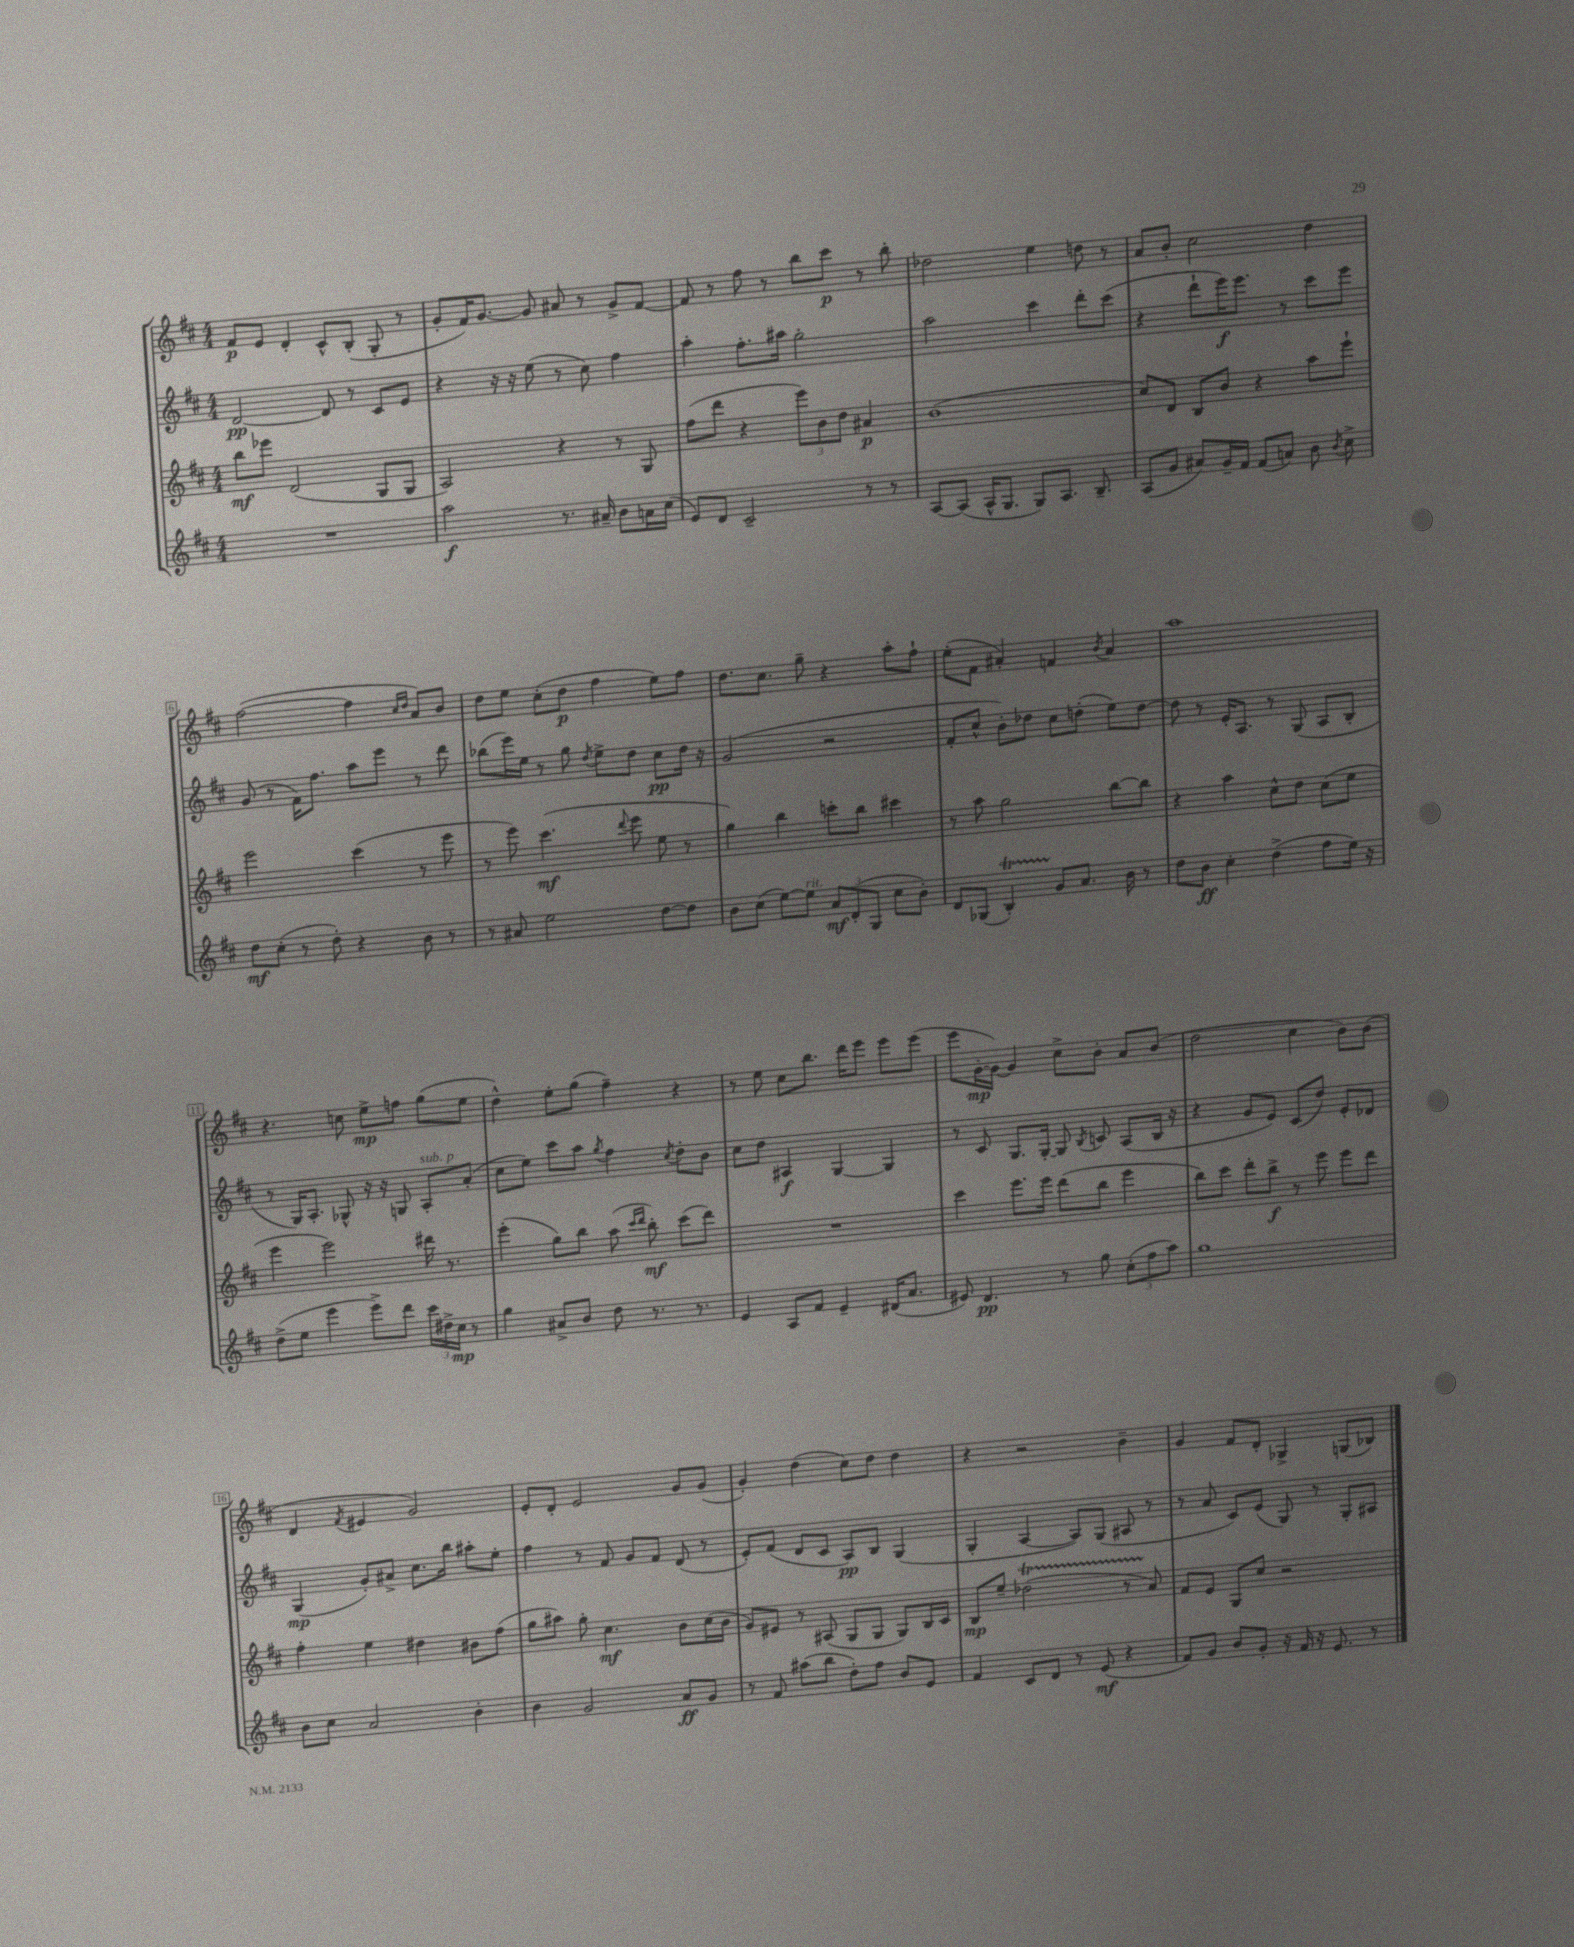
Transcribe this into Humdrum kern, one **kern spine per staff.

**kern	**dynam	**kern	**dynam	**kern	**dynam	**kern	**dynam
*part4	*part4	*part3	*part3	*part2	*part2	*part1	*part1
*staff4	*staff4	*staff3	*staff3	*staff2	*staff2	*staff1	*staff1
*clefG2	*	*clefG2	*	*clefG2	*	*clefG2	*
*k[f#c#]	*	*k[f#c#]	*	*k[f#c#]	*	*k[f#c#]	*
*M4/4	*	*M4/4	*	*M4/4	*	*M4/4	*
=1	=1	=1	=1	=1	=1	=1	=1
1r	.	8bb\L	mf	[2d/	pp	8f#/L	p
.	.	8eee-X\J	.	.	.	8e/J	.
.	.	(2d/	.	.	.	4d'/	.
.	.	.	.	8d/]	.	8c#^^/L	.
.	.	.	.	8r	.	(8B'/J	.
.	.	8G/L	.	8c#/L	.	8G'/	.
.	.	8G/J	.	8e/J	.	8r	.
=2	=2	=2	=2	=2	=2	=2	=2
2aa\	f	2A/)	.	4r	.	8g'/L	.
.	.	.	.	.	.	16f#/K)	.
.	.	.	.	.	.	[8.g/J	.
.	.	.	.	16r	.	.	.
.	.	.	.	16r	.	.	.
.	.	.	.	(8ee\	.	8g/]	.
8.r	.	4r	.	8r	.	8a#X/	.
.	.	.	.	8cc#\)	.	8r	.
16a#X~/	.	.	.	.	.	.	.
8b\L	.	8r	.	4ff#\	.	8g^/L	.
16an\L	.	8G/	.	.	.	[8f#/J	.
(16cc#\JJ	.	.	.	.	.	.	.
=3	=3	=3	=3	=3	=3	=3	=3
8e/L)	.	(8ff#\L	.	4aa'\	.	8f#/]	.
8d/J	.	8ddd\J	.	.	.	8r	.
2c#~/	.	4r	.	8.ff#'\L	.	8ff#\	.
.	.	.	.	.	.	8r	.
.	.	.	.	16aa#X\Jk	.	.	.
.	.	12eee\L)	.	2gg'\	.	8bb\L	.
.	.	12b\	.	.	.	.	.
.	.	.	.	.	.	8ccc#\J	p
.	.	12dd\J	.	.	.	.	.
8r	.	4a#X/	p	.	.	8r	.
8r	.	.	.	.	.	8bb'\	.
=4	=4	=4	=4	=4	=4	=4	=4
[8A/L	.	(1b	.	2aa\	.	2dd-X\	.
(8A/J]	.	.	.	.	.	.	.
16A^^/KL	.	.	.	.	.	.	.
8.G/J	.	.	.	.	.	.	.
8G/L)	.	.	.	4ccc#\	.	4ee\	.
8.A/J	.	.	.	.	.	.	.
.	.	.	.	8ddd'\L	.	8ddn\	.
8.B~/	.	.	.	.	.	.	.
.	.	.	.	(8ccc#\J	.	8r	.
=5	=5	=5	=5	=5	=5	=5	=5
(8A/L	.	8cc#/L)	.	4r	.	8a/L	.
8g/J	.	8d/J	.	.	.	8b'/J	.
8a#X/L)	.	8B/L	.	8ddd`\L	.	2cc#\	.
16g~/L	.	8b/J	.	16eee\K)	f	.	.
16f#/JJ	.	.	.	8.eee\J	.	.	.
(8f#/L	.	4r	.	.	.	.	.
8an/J)	.	.	.	8r	.	.	.
8b\	.	8aa\L	.	8ccc#\L	.	4dd\	.
8qb/	.	.	.	.	.	.	.
8cc#^\	.	8eee`\J	.	8eee\J	.	.	.
!!LO:LB:g=z
=6	=6	=6	=6	=6	=6	=6	=6
8dd\L	mf	2eee\	.	(8g/	.	([2ff#\	.
(8cc#'\J	.	.	.	8r	.	.	.
8r	.	.	.	16f#\KL)	.	.	.
.	.	.	.	8.ff#\J	.	.	.
8dd'\)	.	.	.	.	.	.	.
4r	.	(4ccc#\	.	8aa\L	.	4ff#\]	.
.	.	.	.	8eee\J	.	.	.
.	.	.	.	.	.	16qqcc#/LL	.
.	.	.	.	.	.	16qqdd/JJ	.
8b\	.	8r	.	8r	.	8a/L)	.
8r	.	8eee\	.	8ddd\	.	8b/J	.
=7	=7	=7	=7	=7	=7	=7	=7
8r	.	8r	.	(8bb-X\L	.	8dd\L	.
8a#X/	.	8eee\)	.	16eee\L)	.	8ee\J	.
.	.	.	.	16ee\JJ	.	.	.
2ee\	.	(4.ccc#\	mf	8r	.	(8cc#'\L	.
.	.	.	.	8gg\	.	8dd\J	p
.	.	.	.	8qdd/	.	.	.
.	.	.	.	8ee^\L	.	4ff#\	.
.	.	8qqddd/	.	.	.	.	.
.	.	8eee\	.	8dd\J	.	.	.
[8dd\L	.	8ee\	.	8cc#\L	pp	8ee\L)	.
8dd\J]	.	8r	.	16dd\Jk	.	8ff#\J	.
.	.	.	.	16r	.	.	.
=8	=8	=8	=8	=8	=8	=8	=8
8b\L	.	4gg\)	.	(2g/	.	8.dd\L	.
(8cc#\J	.	.	.	.	.	.	.
.	.	.	.	.	.	8.cc#\J	.
[8ee\L)	.	4bb\	.	.	.	.	.
!LO:TX:a:i:t=rit.	!	!	!	!	!	!	!
8ee\J]	.	.	.	.	.	8gg~\	.
12a/L	mf	8cccn'\L	.	2r	.	4r	.
(12d'/	.	.	.	.	.	.	.
.	.	8bb\J	.	.	.	.	.
12G/J	.	.	.	.	.	.	.
8cc#\L	.	4ccc#X\	.	.	.	8aa'\L	.
8b'\J)	.	.	.	.	.	8ff#`\J	.
=9	=9	=9	=9	=9	=9	=9	=9
8d/L	.	8r	.	8f#'/L	.	(8ee'\L	.
(8G-X/J	.	8aa\	.	8cc#^^/J	.	8f#\J	.
4BT'/)	.	2gg\	.	8b'\L)	.	4a#X'/)	.
.	.	.	.	8dd-X\J	.	.	.
8g/L	.	.	.	8cc#\L	.	4fn/	.
8.a/J	.	.	.	(8ddn'\J	.	.	.
.	.	.	.	.	.	8qb/	.
.	.	[8bb\L	.	8ee\L)	.	4a#/	.
16b\	.	.	.	.	.	.	.
8r	.	8bb\J]	.	[8dd\J	.	.	.
=10	=10	=10	=10	=10	=10	=10	=10
8dd\L	.	4r	.	8dd\]	.	1aa	.
8b\J	ff	.	.	8r	.	.	.
4cc#'\	.	4aa\	.	16e'/KL	.	.	.
.	.	.	.	8.A/J	.	.	.
(4dd^\	.	8cc#^^\L	.	8r	.	.	.
.	.	8dd\J	.	(8G/	.	.	.
8ff#\L	.	(8cc#\L	.	8A/L	.	.	.
16ee\Jk)	.	8ee\J	.	8B'/J	.	.	.
16r	.	.	.	.	.	.	.
!!LO:LB:g=z
=11	=11	=11	=11	=11	=11	=11	=11
(8dd^\L	.	4eee\	.	8r	.	4.r	.
8ee\J	.	.	.	16G/KL)	.	.	.
.	.	.	.	8.A'/J	.	.	.
4eee\	.	2eee\)	.	.	.	.	.
.	.	.	.	8G-X^^/	.	8ccn\	.
8eee^\L)	.	.	.	16r	.	8ee^\L	mp
.	.	.	.	16r	.	.	.
8ddd\J	.	.	.	8Gn/	.	8ffn\J	.
!	!	!	!	!LO:TX:a:i:t=sub. p	!	!	!
24ccc#\LL	.	16ddd#X\	.	8A'/L	.	(8gg\L	.
24dd#X^\	.	.	.	.	.	.	.
.	.	8.r	.	.	.	.	.
24cc#\JJ	mp	.	.	.	.	.	.
8r	.	.	.	(8a'/J	.	8ee\J	.
=12	=12	=12	=12	=12	=12	=12	=12
4gg\	.	(4eee'\	.	8cc#\L	.	4dd^^\)	.
.	.	.	.	8ee\J)	.	.	.
8a#X^/L	.	8gg\L)	.	8ccc#\L	.	8ee'\L	.
8b/J	.	8bb\J	.	8aa\J	.	(8gg\J	.
.	.	.	.	8qgg/	.	.	.
8dd\	.	(8aa\	.	4ff#\	.	4ff#~\)	.
.	.	16qqccc#/LL	.	.	.	.	.
.	.	16qqddd/JJ	.	.	.	.	.
8.r	.	8bb'\)	mf	.	.	.	.
.	.	.	.	8qcc#/	.	.	.
.	.	(8ccc#\L	.	8dd'\L	.	4r	.
8.r	.	.	.	.	.	.	.
.	.	8ddd\J)	.	8b\J	.	.	.
=13	=13	=13	=13	=13	=13	=13	=13
4e/	.	1r	.	8cc#\L	.	8r	.
.	.	.	.	8dd\J	.	8ee\	.
8A/L	.	.	.	4A#X/	f	8cc#\L	.
8f#/J	.	.	.	.	.	8.bb\J	.
4e~/	.	.	.	[4G/	.	.	.
.	.	.	.	.	.	16ddd\KL	.
.	.	.	.	.	.	8eee\J	.
(16d#X/KL	.	.	.	4G/]	.	8eee\L	.
8.a/J	.	.	.	.	.	.	.
.	.	.	.	.	.	(8eee\J	.
=14	=14	=14	=14	=14	=14	=14	=14
8e#X/)	.	4ccc#\	.	8r	.	8eee\L	.
4.d/	pp	.	.	8c#/	.	[16g'\L	mp
.	.	.	.	.	.	16g\JJ_)	.
.	.	8.eee\L	.	8.G/L	.	4g/]	.
.	.	16eee\Jk	.	[16G'/Jk	.	.	.
8r	.	(8ddd\L	.	8G/]	.	8cc#^\L	.
.	.	.	.	8qB/	.	.	.
8gg\	.	8bb\J	.	8cn/	.	8b'\J	.
(12cc#'\L	.	4eee\	.	(8A/L	.	8a/L	.
12ff#\	.	.	.	.	.	.	.
.	.	.	.	16B/Jk	.	(8b/J	.
12aa\J)	.	.	.	.	.	.	.
.	.	.	.	16r	.	.	.
=15	=15	=15	=15	=15	=15	=15	=15
1gg	.	8bb\L)	.	4r	.	2dd\	.
.	.	8ccc#\J	.	.	.	.	.
.	.	8ddd'\L	.	8g/L	.	.	.
.	.	8bb^\J	f	8e/J)	.	.	.
.	.	8r	.	(8c#/L	.	4cc#\	.
.	.	8eee\	.	8dd/J)	.	.	.
.	.	8eee\L	.	8e'/L	.	8b\L)	.
.	.	8ddd\J	.	8d-X/J	.	(8b\J	.
!!LO:LB:g=z
=16	=16	=16	=16	=16	=16	=16	=16
8b\L	.	4ff#'\	.	(4G/	mp	4d/	.
8cc#\J	.	.	.	.	.	.	.
.	.	.	.	.	.	8qf#/	.
2a/	.	4ee\	.	8g'/L)	.	4e#X/	.
.	.	.	.	8a#X^/J	.	.	.
.	.	4dd#X\	.	8.cc#\L	.	2g/)	.
.	.	.	.	16bb\Jk	.	.	.
4b'\	.	8b#X\L	.	8aa#X'\L	.	.	.
.	.	(8ff#\J	.	8ee'\J	.	.	.
=17	=17	=17	=17	=17	=17	=17	=17
4b\	.	8gg\L	.	4ff#\	.	8e'/L	.
.	.	8aa#X\J)	.	.	.	8d'/J	.
2g/	.	8gg'\	.	8r	.	2e/	.
.	.	4.cc#\	mf	8f#/	.	.	.
.	.	.	.	8g/L	.	.	.
.	.	.	.	8f#/J	.	.	.
8a/L	ff	8b\L	.	(8d/	.	8g/L	.
8g/J	.	(16cc#\L	.	8r	.	(8g/J	.
.	.	16b\JJ	.	.	.	.	.
=18	=18	=18	=18	=18	=18	=18	=18
8r	.	8g/L)	.	8e'/L)	.	4g'/)	.
8f#/	.	8e#X/J	.	(8f#/J	.	.	.
(8aa#X\L	.	8r	.	8d/L	.	(4dd\	.
8bb\J	.	(8A#X/	.	8c#/J	.	.	.
8dd'\L)	.	8G/L	.	8A/L)	pp	8cc#\L)	.
8ff#\J	.	8G/J	.	8B/J	.	8dd\J	.
8b/L	.	8G/L)	.	(4G/	.	4dd\	.
8e/J	.	16B/L	.	.	.	.	.
.	.	16c#/JJ	.	.	.	.	.
=19	=19	=19	=19	=19	=19	=19	=19
4f#/	.	8B/L	mp	4G'/	.	4r	.
.	.	8ee~/J	.	.	.	.	.
8c#/L	.	(2dd-XT\	.	[4A/	.	2r	.
8d/J	.	.	.	.	.	.	.
8r	.	.	.	8A/L])	.	.	.
(8e/	mf	.	.	(8G/J	.	.	.
4r	.	8r	.	8A#X/	.	4b~\	.
.	.	8a/)	.	8r	.	.	.
=20	=20	=20	=20	=20	=20	=20	=20
8f#/L)	.	8f#/L	.	8r	.	4g/	.
8g/J	.	8e/J	.	8a/	.	.	.
8b/L	.	8G/L	.	8c#/L)	.	8f#/L	.
8g'/J	.	8cc#/J	.	(8e/J	.	8d'/J	.
16r	.	2r	.	8G/)	.	4G-X^/	.
16f#/	.	.	.	.	.	.	.
16r	.	.	.	8r	.	.	.
8.e/	.	.	.	.	.	.	.
.	.	.	.	8G'/L	.	(8Gn/L	.
8r	.	.	.	8A#X/J	.	8B-X/J)	.
==	==	==	==	==	==	==	==
*-	*-	*-	*-	*-	*-	*-	*-
